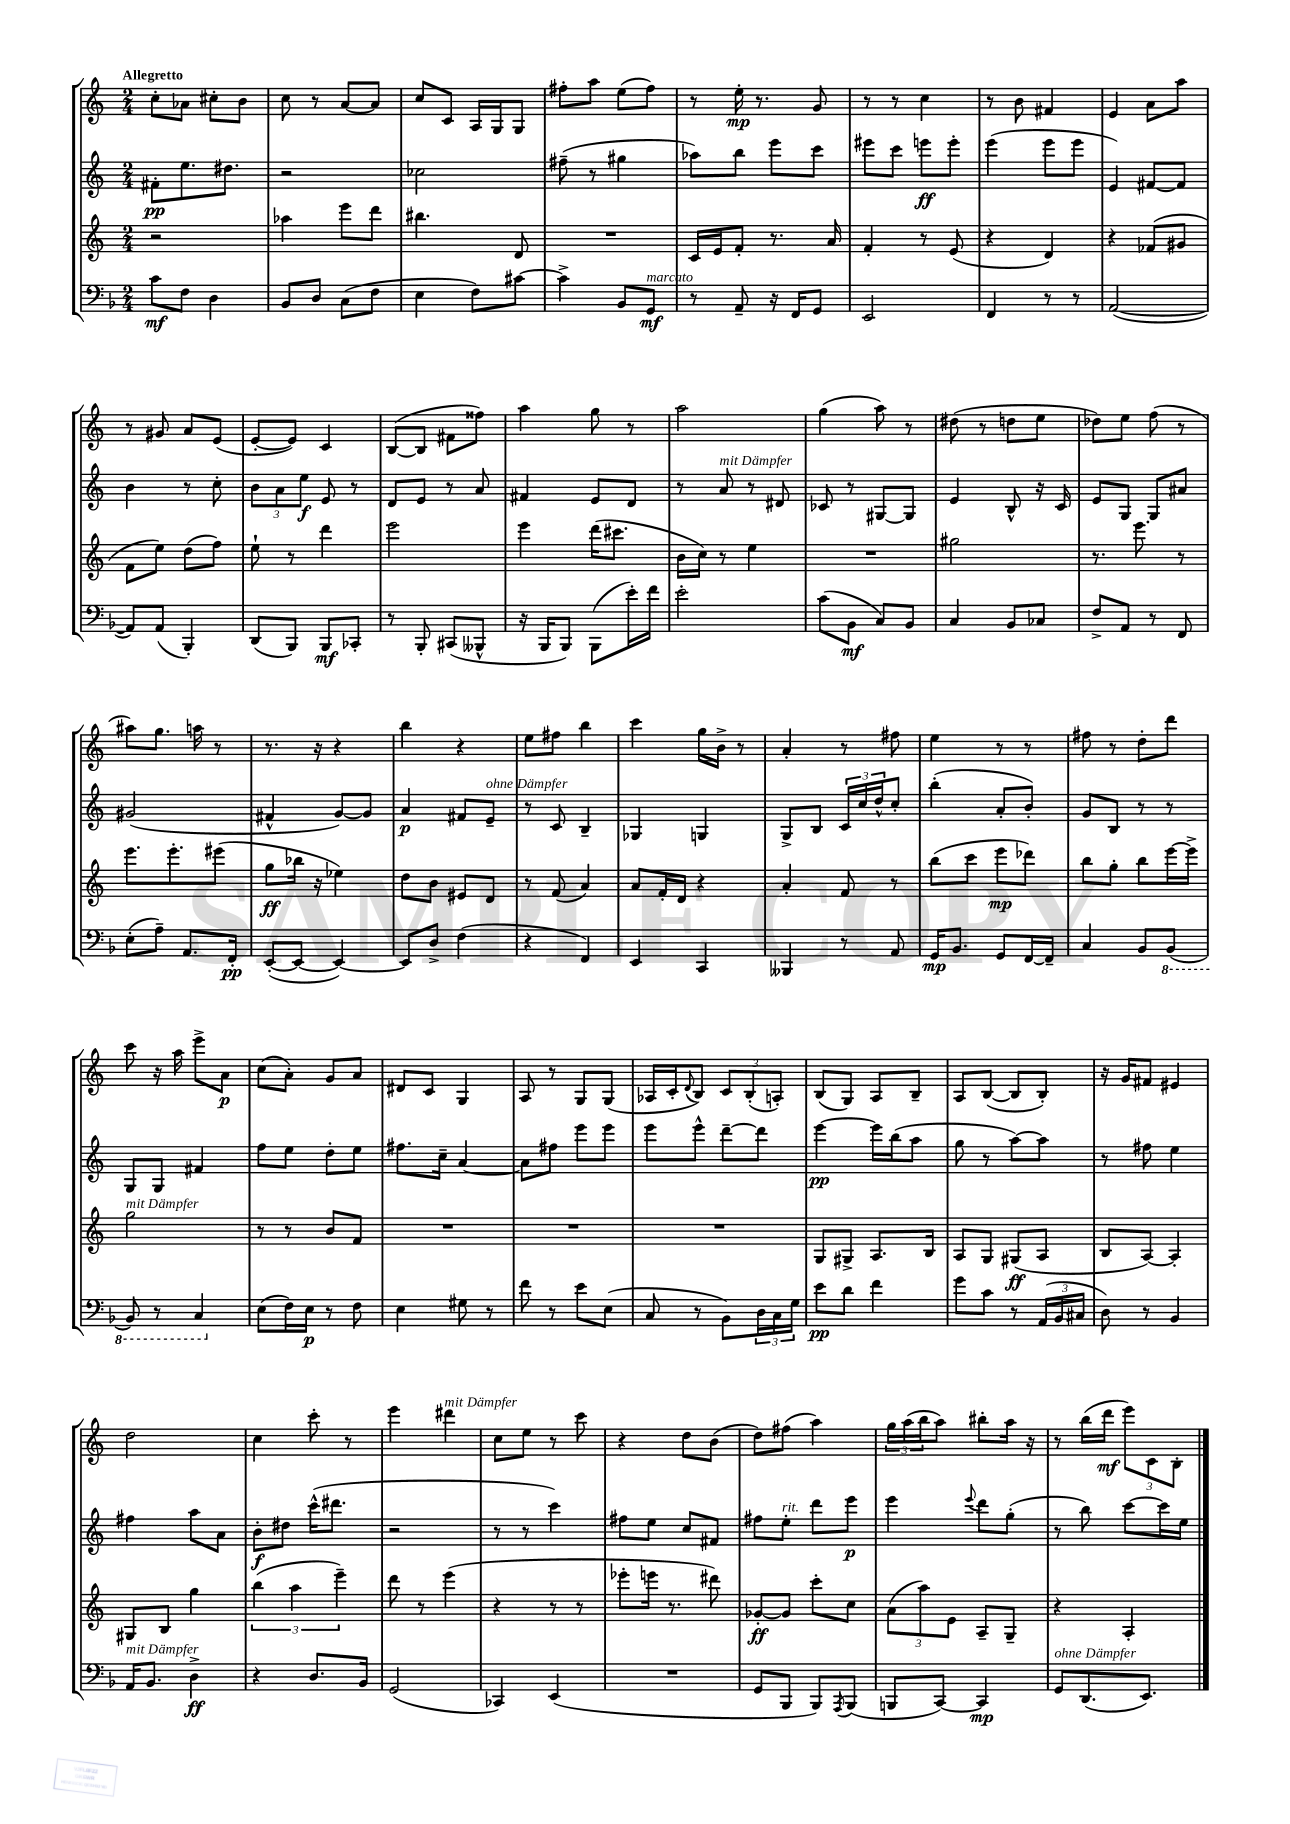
<<
\new StaffGroup <<
\new Staff = "s0" {
    \clef treble \key c \major \numericTimeSignature \time 2/4 \tempo "Allegretto"
    c''8-. aes'8 cis''8-. b'8 |
    c''8 r8 a'8~ a'8 |
    c''8 c'8 a16 g16 g8 |
    fis''8-. a''8 e''8( fis''8) |
    r8 e''16-.\mp r8. g'8 |
    r8 r8 c''4 |
    r8 b'8 fis'4 |
    e'4 a'8 a''8 |
    r8 gis'8 a'8 e'8( |
    e'8~-. e'8) c'4 |
    b8~( b8 fis'8 fisis''8) |
    a''4 g''8 r8 |
    a''2 |
    g''4( a''8) r8 |
    dis''8( r8 d''8 e''8 |
    des''8) e''8 f''8( r8 |
    ais''8) g''8. a''16 r8 |
    r8. r16 r4 |
    b''4 r4 |
    e''8 fis''8 b''4 |
    c'''4 g''16 b'16-> r8 |
    a'4-. r8 fis''8 |
    e''4 r8 r8 |
    fis''8 r8 d''8-. d'''8 |
    c'''8 r16 a''16 e'''8-> a'8\p |
    c''8( a'8-.) g'8 a'8 |
    dis'8 c'8 g4 |
    a8 r8 g8 g8( |
    aes16 c'16-. \appoggiatura { d'8 } b8) \tuplet 3/2 { c'8 b8-.( a8-.) } |
    b8( g8) a8 b8-- |
    a8 b8~( b8 b8-.) |
    r16 g'16 fis'8 eis'4 |
    d''2 |
    c''4 c'''8-. r8 |
    e'''4 dis'''4^\markup { \italic "mit Dämpfer" } |
    c''8 e''8 r8 c'''8 |
    r4 d''8 b'8( |
    d''8) fis''8( a''4) |
    \tuplet 3/2 { g''16 a''16( b''16 } a''8) bis''8-. a''16 r16 |
    r8 b''16( d'''16\mf \tuplet 3/2 { e'''8) c'8 b8-. } \bar "|." |
}
\new Staff = "s1" {
    \clef treble \key c \major \numericTimeSignature \time 2/4
    fis'8-.\pp e''8. dis''8. |
    r2 |
    ces''2 |
    fis''8--( r8 gis''4 |
    aes''8) b''8 e'''8 c'''8 |
    eis'''8 c'''8 e'''8\ff e'''8-. |
    e'''4( e'''8 e'''8 |
    e'4) fis'8~ fis'8 |
    b'4 r8 c''8-. |
    \tuplet 3/2 { b'8 a'8 e''8\f } e'8 r8 |
    d'8 e'8 r8 a'8 |
    fis'4 e'8 d'8 |
    r8 a'8^\markup { \italic "mit Dämpfer" } r8 dis'8 |
    ces'8 r8 gis8~ gis8 |
    e'4 b8-^ r16 c'16 |
    e'8 g8 g8 ais'8 |
    gis'2( |
    fis'4-^ g'8~) g'8 |
    a'4\p fis'8 e'8--^\markup { \italic "ohne Dämpfer" } |
    r8 c'8 b4-- |
    ges4 g4 |
    g8-> b8 \tuplet 3/2 { c'16 c''16 d''16-^ } c''8-. |
    b''4-.( a'8-. b'8-.) |
    g'8 b8 r8 r8 |
    g8 g8 fis'4 |
    f''8 e''8 d''8-. e''8 |
    fis''8. c''16-- a'4~ |
    a'8 fis''8 e'''8 e'''8 |
    e'''8 e'''8-^ d'''8~-- d'''8 |
    e'''4~\pp e'''16 b''16( a''8 |
    g''8 r8 a''8~) a''8 |
    r8 fis''8 e''4 |
    fis''4 a''8 a'8 |
    b'8-.\f dis''8 c'''16-^( dis'''8. |
    r2 |
    r8 r8 c'''4) |
    fis''8 e''8 c''8 fis'8 |
    fis''8 e''8-.^\markup { \italic "rit." } d'''8 e'''8\p |
    e'''4 \appoggiatura { e'''8 } d'''8 g''8-.( |
    r8 b''8) c'''8~ c'''16 e''16 \bar "|." |
}
\new Staff = "s2" {
    \clef treble \key c \major \numericTimeSignature \time 2/4
    r2 |
    aes''4 e'''8 d'''8 |
    bis''4. d'8 |
    R2 |
    c'16 e'16 f'8-. r8. a'16 |
    f'4-. r8 e'8( |
    r4 d'4) |
    r4 fes'8( gis'8 |
    f'8 e''8) d''8( f''8) |
    e''8-! r8 d'''4 |
    e'''2 |
    e'''4 d'''16( cis'''8. |
    b'16 c''16) r8 e''4 |
    R2 |
    gis''2 |
    r8. e'''8. r8 |
    e'''8. e'''8.-. eis'''8( |
    g''8\ff bes''16 r16 ees''4) |
    d''8 b'8 eis'8 d'8 |
    r8 f'8( a'4) |
    a'8 f'16-. d'16 r4 |
    a'4-. f'8 r8 |
    b''8( c'''8 e'''8\mp des'''8) |
    b''8 g''8-. b''8 e'''16~ e'''16-> |
    g''2^\markup { \italic "mit Dämpfer" } |
    r8 r8 b'8 f'8 |
    R2 |
    R2 |
    R2 |
    g8 gis8-> a8. b16 |
    a8 g8 gis8\ff( a8 |
    b8 a8~) a4-. |
    gis8 b8 g''4 |
    \tuplet 3/2 { b''4( a''4 e'''4--) } |
    d'''8 r8 e'''4( |
    r4 r8 r8 |
    ees'''8-. e'''16 r8. dis'''8) |
    ges'8~-.\ff ges'8 c'''8-. c''8 |
    \tuplet 3/2 { a'8( a''8) e'8 } a8-- g8-- |
    r4 a4-. \bar "|." |
}
\new Staff = "s3" {
    \clef bass \key f \major \numericTimeSignature \time 2/4
    c'8\mf f8 d4 |
    bes,8 d8 c8( f8 |
    e4 f8) cis'8~ |
    cis'4-> bes,8 g,8\mf^\markup { \italic "marcato" } |
    r8 a,8-- r16 f,16 g,8 |
    e,2 |
    f,4 r8 r8 |
    a,2~( |
    a,8) a,8( bes,,4-.) |
    d,8( bes,,8) bes,,8\mf ces,8-. |
    r8 bes,,8-. cis,8( beses,,8-^ |
    r16 bes,,16 bes,,8) bes,,8( e'16-.) f'16 |
    e'2-. |
    c'8( bes,8\mf c8) bes,8 |
    c4 bes,8 ces8 |
    f8-> a,8 r8 f,8 |
    e8-.( a8--) a,8. f,16-.\pp |
    e,8~-.( e,8~ e,4~) |
    e,8 d8-> f4( |
    r4 f,4) |
    e,4 c,4 |
    beses,,4 r8 a,8 |
    g,16\mp bes,8. g,8 f,16~ f,16-- |
    c4 bes,8 \ottava #-1 bes,,8( |
    bes,,8) r8 c,4 \ottava #0 |
    e8( f16) e16\p r8 f8 |
    e4 gis8 r8 |
    f'8 r8 e'8 e8( |
    c8 r8 bes,8) \tuplet 3/2 { d16 c16 g16 } |
    e'8\pp d'8 f'4 |
    g'8 c'8 r8 \tuplet 3/2 { a,16( bes,16 cis16 } |
    d8) r8 bes,4 |
    a,16^\markup { \italic "mit Dämpfer" } bes,8. d4->\ff |
    r4 d8. bes,16 |
    g,2( |
    ces,4) e,4( |
    R2 |
    g,8 bes,,8 bes,,8) \acciaccatura { a,,8 } bes,,8( |
    b,,8 c,8~) c,4\mp |
    g,8^\markup { \italic "ohne Dämpfer" } d,8.( e,8.) \bar "|." |
}
>>
>>
\layout { \context { \Score \remove "Bar_number_engraver" } }
